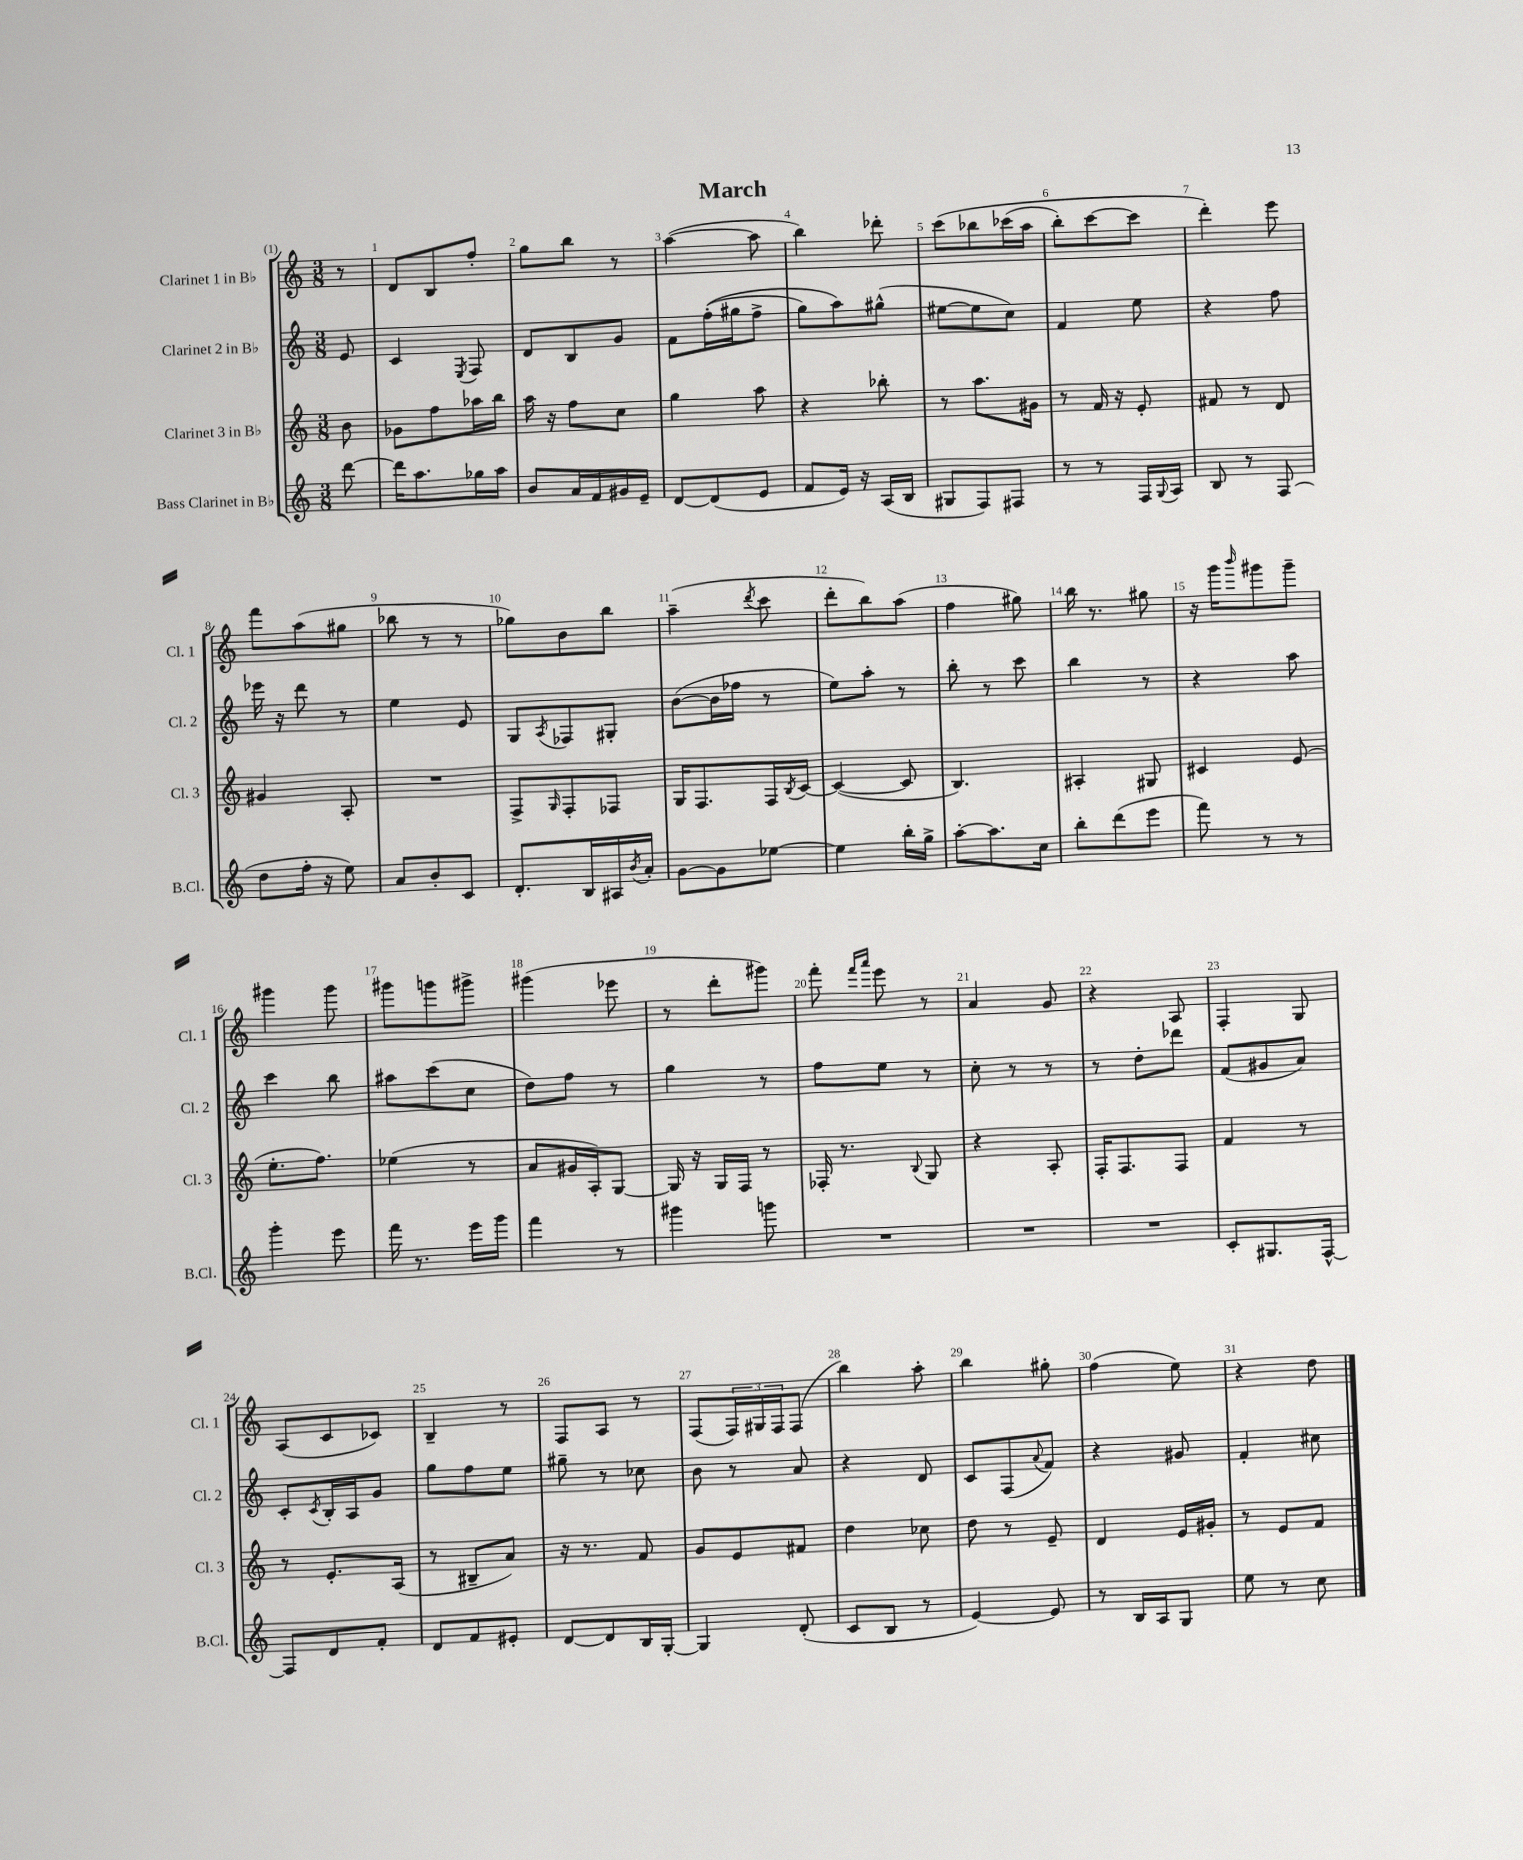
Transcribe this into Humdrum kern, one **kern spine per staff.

**kern	**kern	**kern	**kern
*staff4	*staff3	*staff2	*staff1
*clefG2	*clefG2	*clefG2	*clefG2
*k[]	*k[]	*k[]	*k[]
*M3/8	*M3/8	*M3/8	*M3/8
[8ddd\	8b\	8e/	8r
=	=	=	=
16ddd\]LK	8g-\L	4c/	8d/L
8.aa\	.	.	.
.	8ff\	.	8B/
.	.	8qE/	.
16gg-\L	16aa-\L	8F/	8ff'/J
16aa\JJ	16bb\JJ	.	.
=	=	=	=
8b/L	16aa\	8d/L	8gg\L
.	16r	.	.
16a/L	8ff\L	8B/	8bb\J
16f/	.	.	.
16g#/	8cc\J	8g/J	8r
16e~/JJ	.	.	.
=	=	=	=
[8d/L	4gg\	8f\L	([4aa\
(8d/]	.	&((16ff'\L	.
.	.	16gg#\J	.
8e/J	8aa\	8ff^\J	8aa\]
=	=	=	=
8f/L	4r	8gg\L)	4bb\)
16e/Jk)	.	8aa\&)	.
16r	.	.	.
(16A/LL	8bb-'\	(8gg#^^\J	8ddd-'\
16B/JJ	.	.	.
=	=	=	=
8G#/L	8r	[8ee#\L	&(8ccc\L
8F/)	8.aa\L	8ee#\]	8bb-\
8F#/J	.	8cc\J)	(16ccc-\L
.	16g#\Jk	.	16aa\JJ
=	=	=	=
8r	8r	4f/	8bb'\L)
8r	16f/	.	[8ccc\
.	16r	.	.
16F/LL	8e'/	8ee\	8ccc\]J
8qqG/	.	.	.
16A/JJ	.	.	.
=	=	=	=
8B/	8f#/	4r	4ddd'\&)
8r	8r	.	.
(8F/	8d/	8ff\	8eee\
=	=	=	=
8dd\L	4g#/	16eee-\	8fff\L
.	.	16r	.
16ff'\Jk	.	8ddd\	(8aa\
16r	.	.	.
8ee\)	8A'/	8r	8gg#\J
=	=	=	=
8a/L	4.r	4ee\	8bb-\
8b'/	.	.	8r
8c/J	.	8e/	8r
=	=	=	=
8.d'/L	8F^/L	8G/L	8gg-\L)
.	16qqG/	8qA/	.
.	8F'/	8F-/	8b\
16B/L	.	.	.
16A#/	8F-/J	8G#'/J	8bb\J
8qb/	.	.	.
16a'/JJ	.	.	.
=	=	=	=
[8g\L	16G/LK	([8b\L	(4aa~\
.	8.F/	.	.
8g\]	.	16b\]L	.
.	.	16ff-\JJ	.
.	.	.	8qddd/
[8ee-\J	16F/L	8r	8ccc\
.	8qB/	.	.
.	[16c/JJ	.	.
=	=	=	=
4ee-\]	(4c/_	8ee\L)	8ddd'\L
.	.	8aa'\J	8bb\)
16bb'\LL	8c/]	8r	(8aa\J
16gg^\JJ	.	.	.
=	=	=	=
[8aa'\L	4.B/)	8bb'\	4ff\
8.aa\]	.	8r	.
.	.	8ccc\	8gg#\)
16cc\Jk	.	.	.
=	=	=	=
8bb'\L	4A#'/	4bb\	16bb\
.	.	.	8.r
(8ddd\	.	.	.
8eee\J	8G#/	8r	8gg#\
=	=	=	=
8fff\)	4c#/	4r	16r
.	.	.	16ggg\LK
.	.	.	16qqbbb/
8r	.	.	8ggg#\
8r	(8e/	8aa\	8ggg#~\J
=	=	=	=
4ggg'\	8.ee'\L	4ccc\	4ggg#\
.	8.ff\J)	.	.
8eee\	.	8bb\	8ggg#\
=	=	=	=
16fff\	(4ee-\	8aa#\L	8ggg#\L
8.r	.	.	.
.	.	(8ccc\	8ggg\
16eee\LL	8r	8cc\J	8ggg#^\J
16ggg\JJ	.	.	.
=	=	=	=
4fff\	8a/L	8dd\L)	(4ggg#\
.	16g#/L	8ff\J	.
.	16A'/J)	.	.
8r	[8G/J	8r	8eee-\
=	=	=	=
4ggg#\	16G/]	4gg\	8r
.	16r	.	.
.	16G/LL	.	8ddd'\L
.	16F/JJ	.	.
8ggg\	8r	8r	8ggg#\J)
=	=	=	=
4.r	16F-'/	8ff\L	8fff'\
.	8.r	.	.
.	.	.	16qqfff/LL
.	.	.	16qqaaa/JJ
.	.	8ee\J	8eee\
.	8qqB/	.	.
.	8G/	8r	8r
=	=	=	=
4.r	4r	8cc'\	4a/
.	.	8r	.
.	8A'/	8r	8g/
=	=	=	=
4.r	16F'/LK	8r	4r
.	8.F/	.	.
.	.	8dd'\L	.
.	8F/J	8ddd-\J	8A/
=	=	=	=
8c'/L	4f/	(8f/L	4F'/
8.G#/	.	8g#/	.
.	8r	8a/J)	8G/
[16F^^/Jk	.	.	.
=	=	=	=
8F/]L	8r	8c'/L	(8A/L
.	.	8qc/	.
8d/	8.e'/L	16B'/L	8c/
.	.	16A/J	.
8f'/J	.	8g/J	8c-/J)
.	(16A/Jk	.	.
=	=	=	=
8d/L	8r	8gg\L	4B~/
8f/	8B#~/L	8ff\	.
8e#'/J	8a/J)	8ee\J	8r
=	=	=	=
[8d/L	16r	8gg#~\	8F/L
.	8.r	.	.
8d/]	.	8r	8A/J
16B/L	8f/	8cc-\	8r
[16G'/JJ	.	.	.
=	=	=	=
4G/]	8g/L	8b\	(8F/L
.	8e/	8r	24F/L)
.	.	.	24G#/
.	.	.	24F/J
(8d'/	8f#/J	8a/	(8F/J
=	=	=	=
8c/L	4dd\	4r	4bb\)
8B/J	.	.	.
8r	8cc-\	8d/	8aa'\
=	=	=	=
[4e/)	8dd\	8c/L	4bb\
.	8r	(8F/	.
.	.	8qqa/	.
8e/]	8e~/	8f/J)	8gg#'\
=	=	=	=
8r	4d/	4r	(4ff\
16B/LL	.	.	.
16A/J	.	.	.
8G/J	16e/LL	8g#/	8ee\)
.	16g#'/JJ	.	.
=	=	=	=
8ee\	8r	4f'/	4r
8r	8e/L	.	.
8cc\	8f/J	8cc#\	8dd\
==	==	==	==
*-	*-	*-	*-
